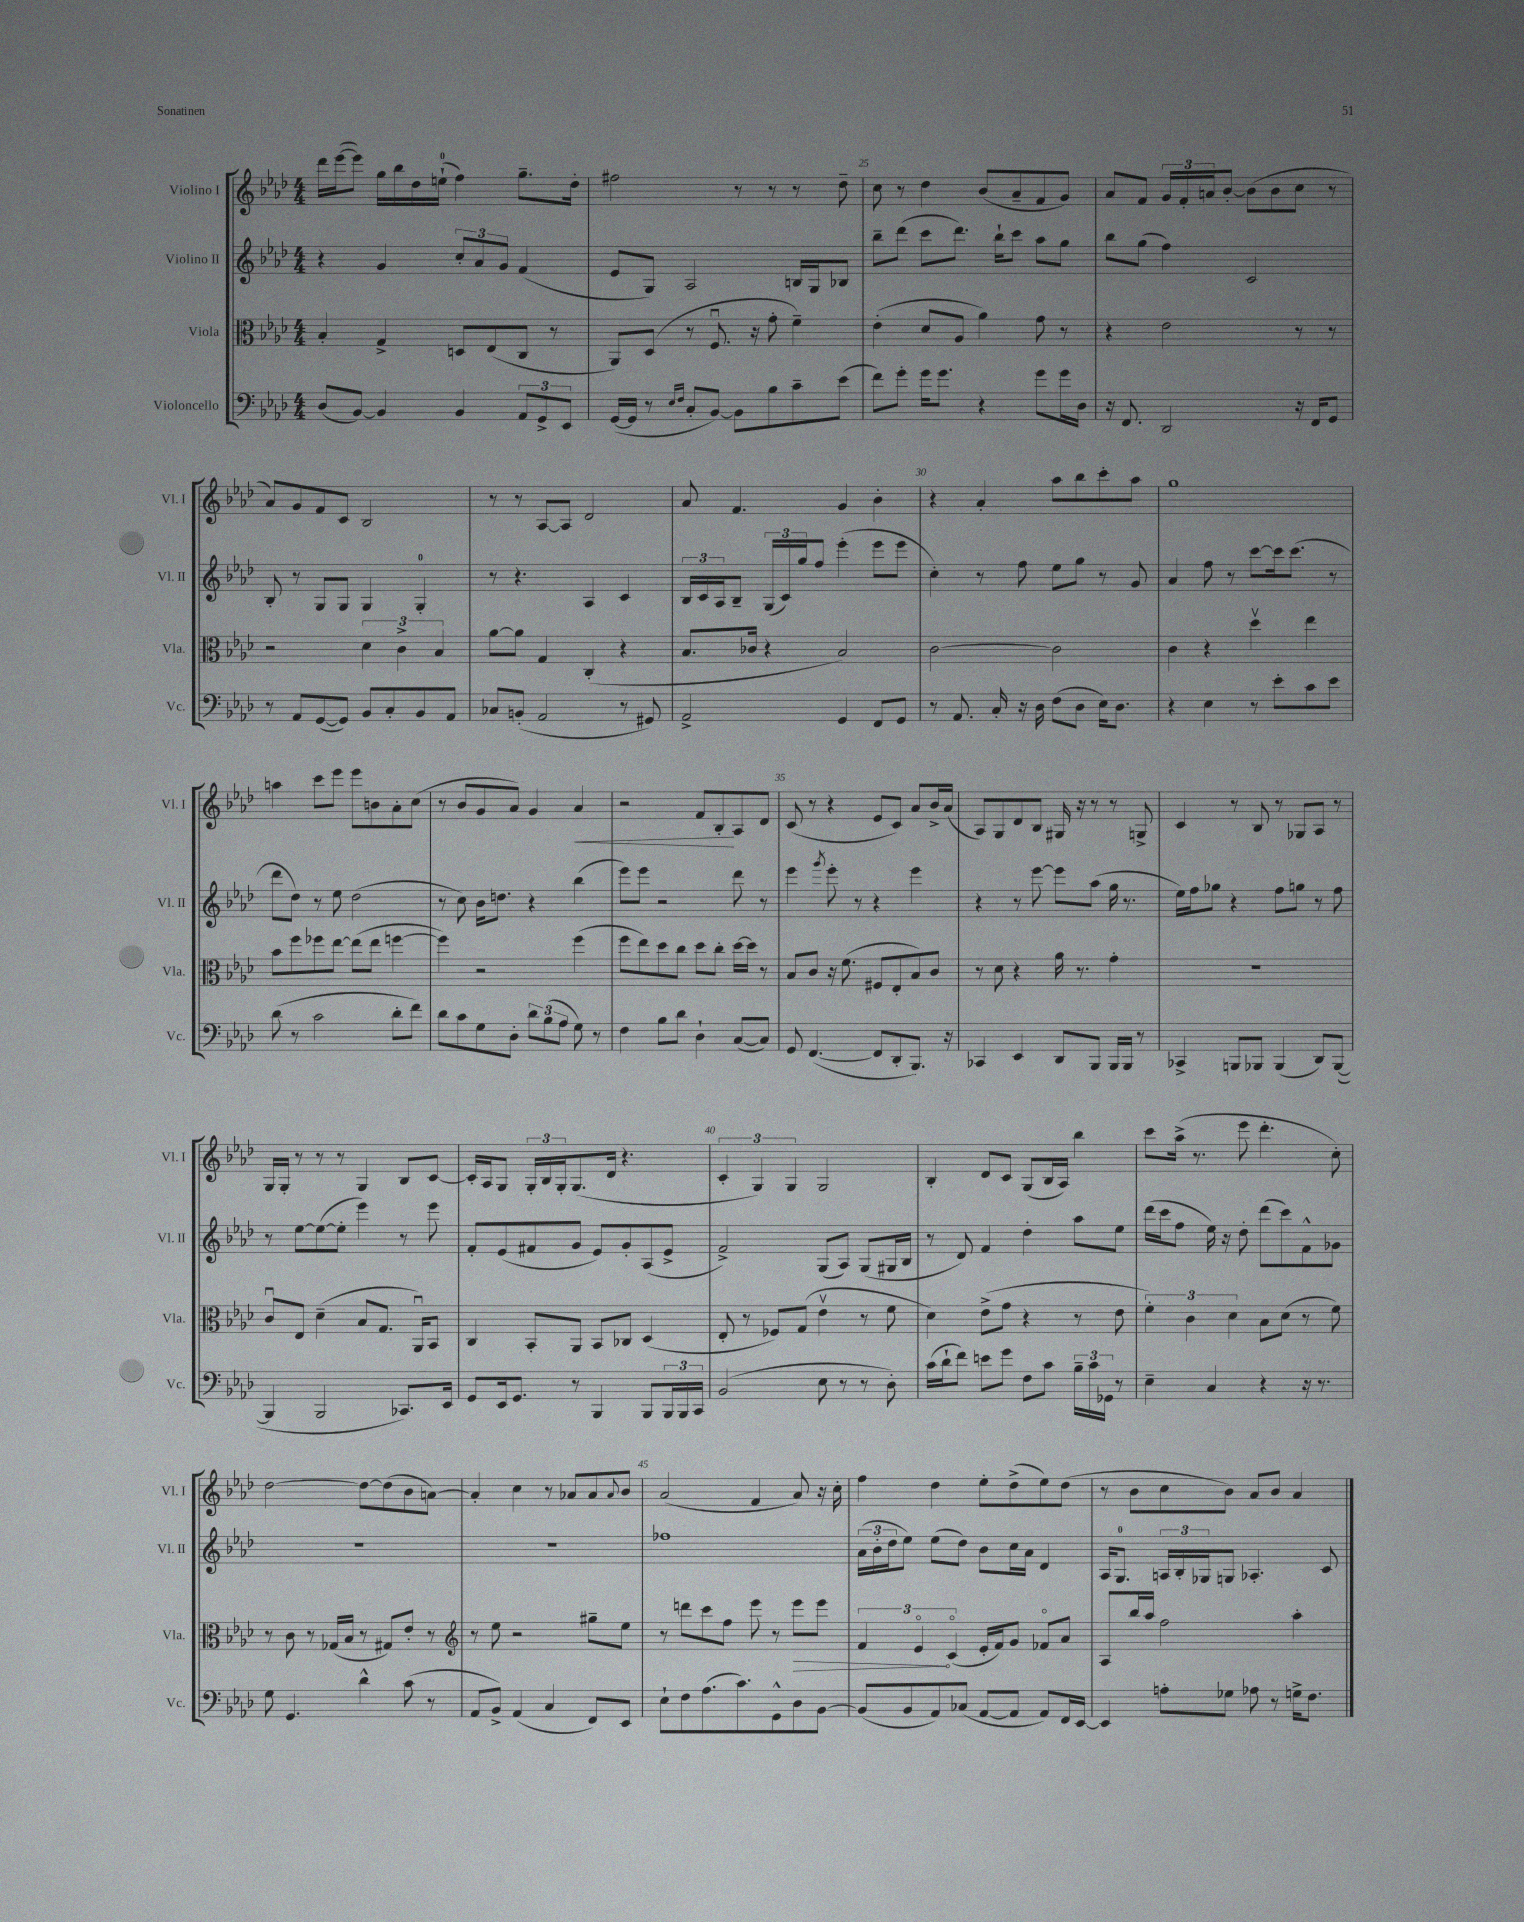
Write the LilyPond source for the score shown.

<<
\new StaffGroup <<
\new Staff = "s0" \with { instrumentName = "Violino I" shortInstrumentName = "Vl. I" } {
    \clef treble \key aes \major \numericTimeSignature \time 4/4
    des'''16 ees'''16~( ees'''8) g''16 bes''16 des''16 e''16-0-!( f''4) g''8.-- des''16-. |
    fis''2 r8 r8 r8 des''8-- |
    c''8 r8 des''4 bes'8( aes'8-- f'8 g'8) |
    aes'8 f'8 \tuplet 3/2 { g'16 f'16-. a'16 } bes'8~-. bes'8( bes'8 c''8 r8 |
    aes'8) g'8 f'8 c'8 bes2 |
    r8 r8 aes8~ aes8 des'2 |
    aes'8 f'4. g'4 bes'4-. |
    r4 aes'4-. aes''8 bes''8 c'''8-. aes''8 |
    g''1 |
    a''4 c'''8 ees'''8 ees'''8 b'8 aes'8-. c''8( |
    r8 bes'8 g'8 aes'8) g'4 aes'4\< |
    r2 f'8 bes8-.\! aes8 des'8 |
    c'8( r8 r4 ees'8 c'8) aes'8 bes'16-> aes'16( |
    aes8) g8 des'8 bes8 gis16 r16 r8 r8 g8-> |
    c'4 r8 bes8 r8 ges8 aes8 r8 |
    g16 g16-. r8 r8 r8 g4 bes8 c'8~ |
    c'16-. aes16 g8 \tuplet 3/2 { g16-. bes16 g16-. } g8.( des'16 r4. |
    \tuplet 3/2 { c'4-. g4) g4 } g2 |
    bes4-. des'8 c'8 g8( bes16 aes16) bes''4 |
    c'''8 aes''16->( r8. ees'''8 des'''4.-. c''8-.) |
    des''2~ des''8~ des''8( bes'8 a'8~) |
    a'4-. c''4 r8 aes'8 aes'8 \appoggiatura { aes'8 } bes'8 |
    aes'2( f'4 aes'8) r16 c''16-. |
    f''4 des''4 ees''8-. des''8->( ees''8) des''8( |
    r8 bes'8 c''8 bes'8) aes'8 bes'8 aes'4 \bar "|." |
}
\new Staff = "s1" \with { instrumentName = "Violino II" shortInstrumentName = "Vl. II" } {
    \clef treble \key aes \major \numericTimeSignature \time 4/4
    r4 g'4 \tuplet 3/2 { c''8-. aes'8 g'8 } f'4( |
    ees'8 g8) aes2 b16 g16 bes8 |
    bes''8-- des'''8( c'''8 des'''8.) bes''16-! c'''8 aes''8 g''8 |
    bes''8 g''8( f''4) c'2 |
    bes8-. r8 g8 g8 g4 g4-0-. |
    r8 r4. aes4 c'4 |
    \tuplet 3/2 { bes16 c'16 aes16 } bes8-- \tuplet 3/2 { g16( c'16) g''16 } f''8 ees'''4-.( ees'''8 ees'''8 |
    c''4-.) r8 f''8 ees''8 g''8 r8 g'8 |
    aes'4 f''8 r8 c'''8~ c'''16 c'''8.( r8 |
    des'''8 des''8) r8 ees''8 des''2( |
    r8 c''8) bes'16 d''8. r4 bes''4( |
    ees'''8) ees'''8 r2 des'''8 r8 |
    ees'''4 \acciaccatura { g'''8 } ees'''8-. r8 r4 ees'''4 |
    r4 r8 ees'''8~ ees'''8 aes''8( g''16 r8. |
    ees''16) f''16 ges''8 r4 f''8 g''8 r8 f''8 |
    r8 ees''8~ ees''8~( ees''8-. ees'''4) r8 ees'''8 |
    f'8-. ees'8( fis'8 g'8 ees'8) g'8-. aes8( ees'8-> |
    f'2->) g8( aes8) g8( gis16 bes16 |
    r8 des'8) f'4 des''4-. aes''8 ees''8 |
    des'''16( c'''16 f''8 ees''16) r16 des''8-. des'''8( c'''8) f'8-^ ges'8 |
    R1 |
    R1 |
    fes''1 |
    \tuplet 3/2 { aes'16( bes'16-. des''16 } ees''8) ees''8( des''8) bes'8 c''16 aes'16 des'4 |
    aes16 g8.-0 \tuplet 3/2 { a16 bes16-. ges16 } g8 aes4.-. c'8 \bar "|." |
}
\new Staff = "s2" \with { instrumentName = "Viola" shortInstrumentName = "Vla." } {
    \clef alto \key aes \major \numericTimeSignature \time 4/4
    bes4-. g4-> d8 ees8( c8 r8 |
    aes,8) des8( r8 f8.\downbow r16 g'8-. f'4--) |
    ees'4-.( des'8 aes8 aes'4) g'8 r8 |
    r4 ees'2 r8 r8 |
    r2 \tuplet 3/2 { des'4 c'4-> bes4 } |
    aes'8~ aes'8 g4 c4-.( r4 |
    bes8. ces'16 r4 bes2) |
    c'2~ c'2 |
    c'4 r4 des''4\upbow ees''4 |
    bes'8 f''8 fes''8 ees''8~ ees''8( ees''8 f''4~ |
    f''4) r2 f''4( |
    f''8 ees''8) des''8 c''8 des''8 c''8-. des''16~ des''16 r8 |
    bes8 c'8 r16 f'8.( fis8 ees8-. bes8) c'8 |
    r8 des'8 r4 aes'16 r8. g'4-. |
    R1 |
    c'8\downbow ees8 des'4--( bes8 g8. aes,16\downbow) bes,8 |
    c4 bes,8-. aes,8 bes,8 ces8 des4( |
    ees8-. r8 fes8) g8( ees'4\upbow r8 f'8 |
    des'4) ees'8->( g'8 r4 r8 ees'8 |
    \tuplet 3/2 { f'4-.) c'4 des'4 } bes8 des'8( r8 f'8) |
    r8 c'8 r8 ges16( bes16 r8 gis8) ees'8-. r8 |
    \clef treble r8 ees''8 r2 gis''8-- ees''8 |
    r8 d'''8 c'''8 f''8 ees'''8 r8 \once \override Hairpin.circled-tip = ##t ees'''8\> ees'''8 |
    \tuplet 3/2 { f'4 ees'4\flageolet\! c'4\flageolet( } ees'16-. f'16) g'8 fes'8\flageolet aes'8 |
    aes8 bes''16 aes''16 f''2 aes''4-. \bar "|." |
}
\new Staff = "s3" \with { instrumentName = "Violoncello" shortInstrumentName = "Vc." } {
    \clef bass \key aes \major \numericTimeSignature \time 4/4
    des8( bes,8~) bes,4 bes,4 \tuplet 3/2 { aes,8 g,8-> ees,8 } |
    g,16~( g,16 r8 \grace { ees16 f16 } c8-. bes,8~) bes,8 bes8 c'8-- ees'8( |
    f'8) g'8-. g'16 g'8. r4 g'8 g'16 des16 |
    r16 f,8. des,2 r16 f,16 g,8 |
    r8 aes,8 g,8~( g,8) bes,8 c8-. bes,8 aes,8 |
    ces8 b,8-.( aes,2 r8 gis,8) |
    aes,2-> g,4 f,8 g,8 |
    r8 aes,8. c16-. r16 des16 f8( des8 ees16) des8. |
    r4 ees4 r8 ees'8-. c'8 ees'8 |
    des'8( r8 c'2 des'8-. f'8) |
    des'8 c'8 g8 des8-. \tuplet 3/2 { des'8 bes8( aes8 } g8) r8 |
    f4 bes8 des'8 des4-! c8~( c8) |
    g,8 f,4.~( f,8 des,8-. bes,,8.) r16 |
    ces,4 ees,4 des,8 bes,,8 bes,,16 bes,,16 r8 |
    ces,4-> b,,8 bes,,8 bes,,4( des,8) bes,,8~( |
    bes,,4 bes,,2 ces,8.) ees,16 |
    g,8 ees,16 g,8. r8 bes,,4 bes,,8 \tuplet 3/2 { bes,,16 bes,,16 c,16 } |
    bes,2( ees8 r8 r8 des8-.) |
    c'16( des'16-! f'8) e'8 g'8 f8 c'8 \tuplet 3/2 { bes16-- c'16 ges,16 } r8 |
    ees4-- c4 r4 r16 r8. |
    g8 g,4. des'4-^ c'8( r8 |
    aes,8 bes,8->) aes,4( c4 f,8) ees,8 |
    ees8-! f8 aes8.( c'8.) g,8-^ des8 bes,8~ |
    bes,8( bes,8 aes,8) ces8( aes,8~ aes,8 aes,8) f,16 ees,16~ |
    ees,4 a8-. ges8 aes8 r8 g16-> f8. \bar "|." |
}
>>
>>
\layout { \context { \Score currentBarNumber = #23 \override BarNumber.break-visibility = ##(#f #t #t) barNumberVisibility = #(every-nth-bar-number-visible 5) } }
